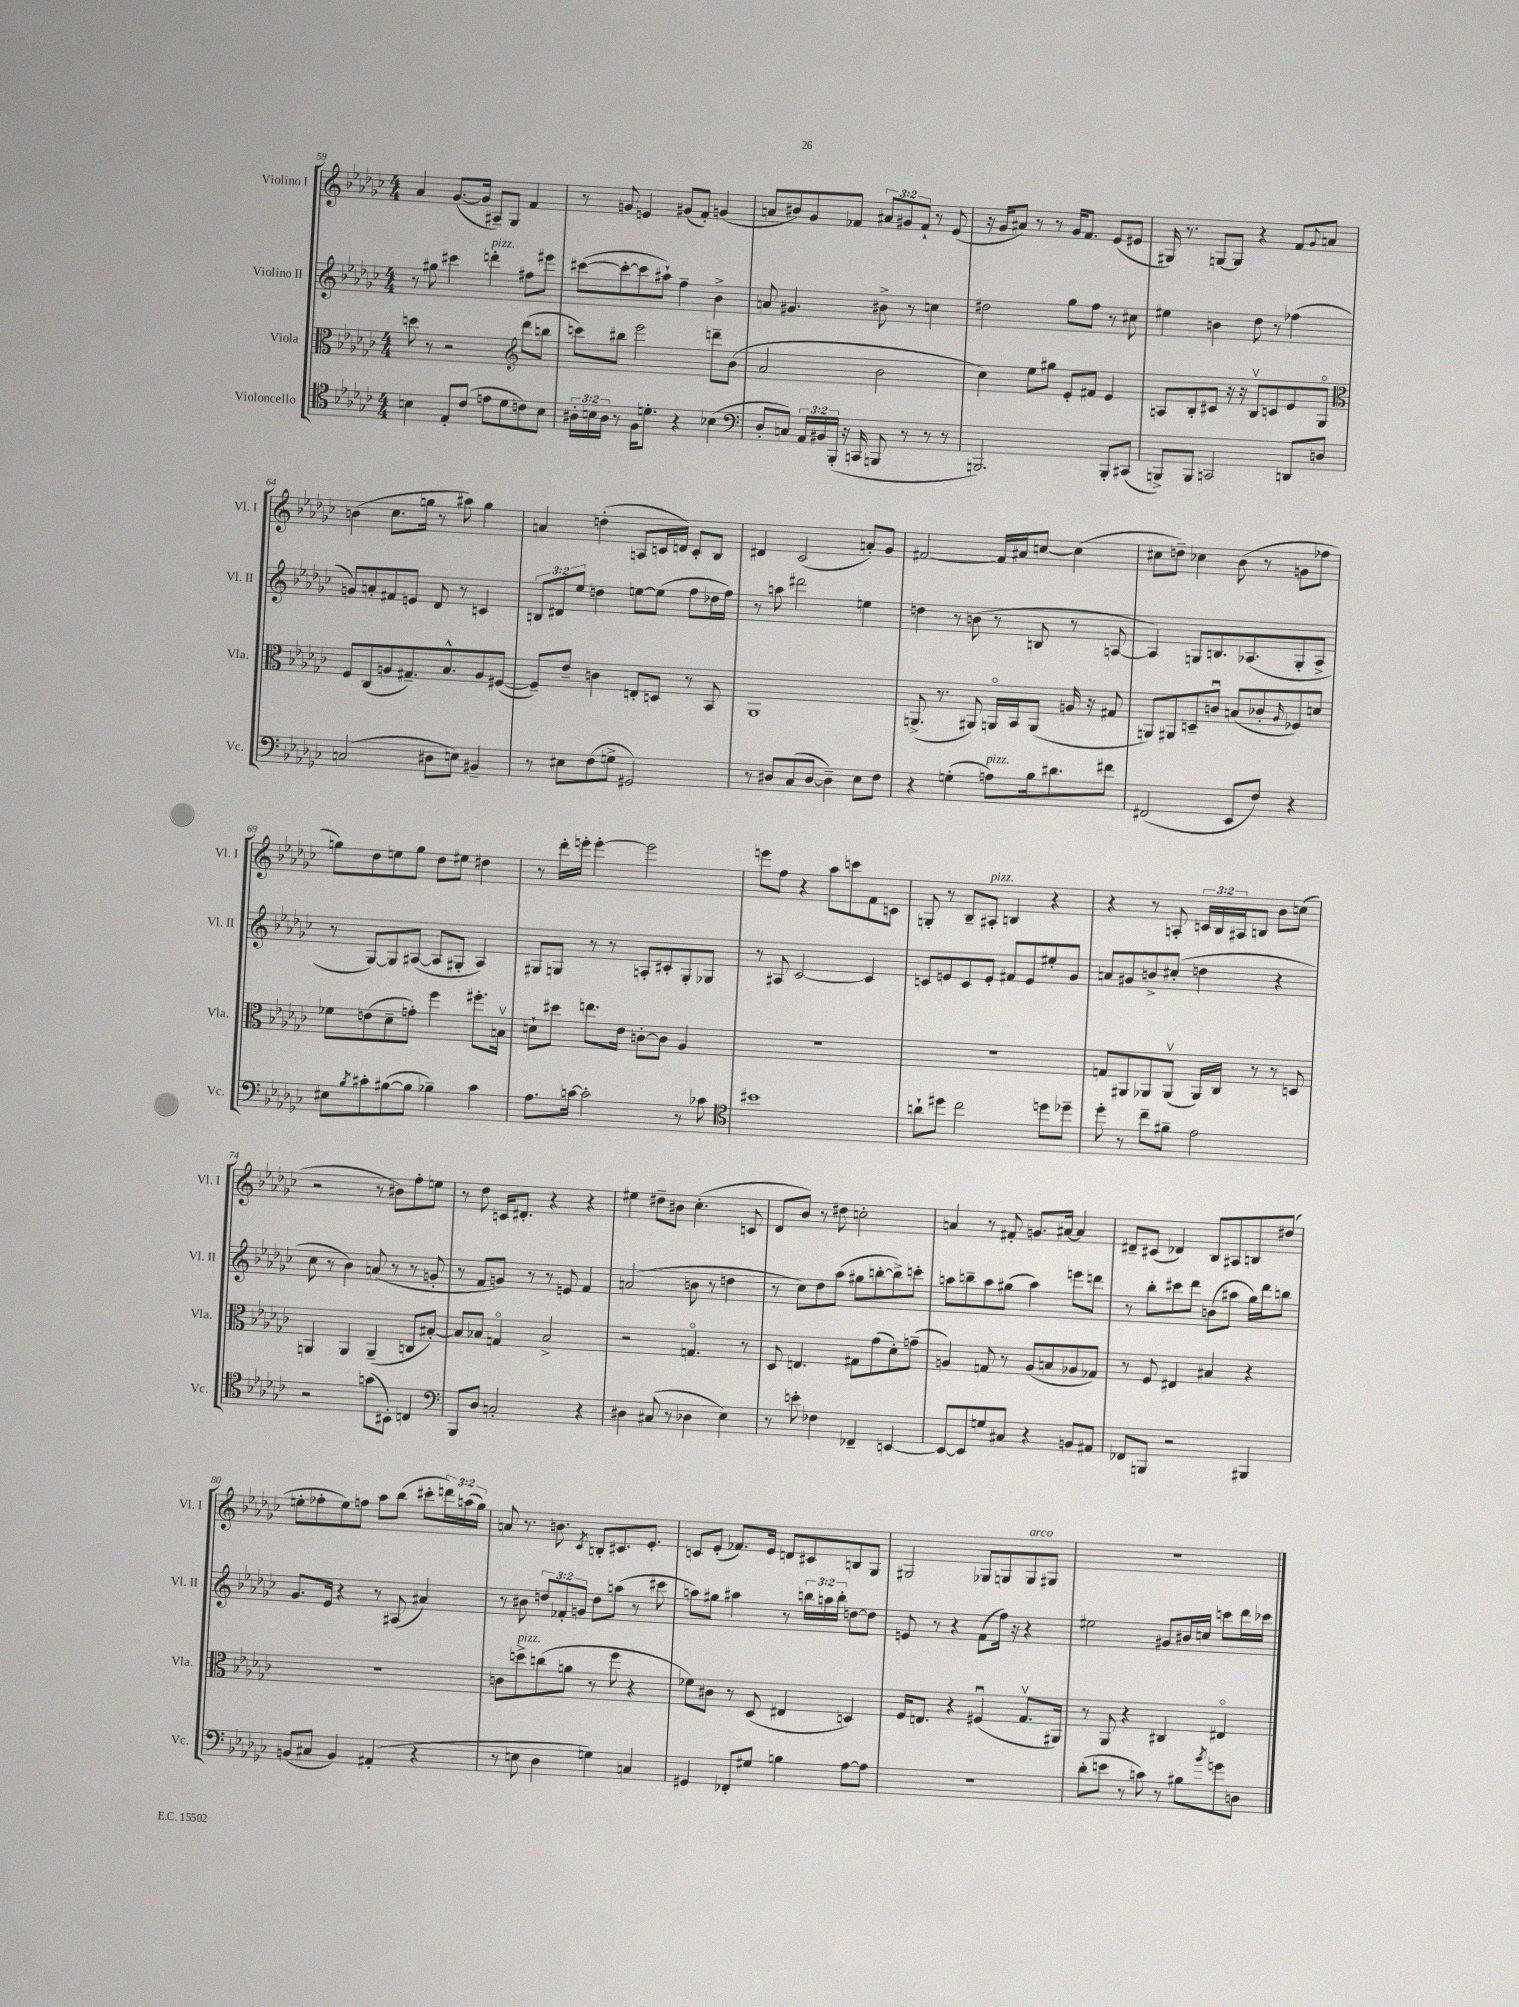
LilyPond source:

<<
\new StaffGroup <<
\new Staff = "s0" \with { instrumentName = "Violino I" shortInstrumentName = "Vl. I" } {
    \clef treble \key ges \major \numericTimeSignature \time 4/4 \override Staff.TupletNumber.text = #tuplet-number::calc-fraction-text
    aes'4 ges'8.~( ges'16 ais8--) ges8 f'4 |
    r8 g'8 e'4 gis'8( f'8-.) g'4( |
    a'8 bis'8) ges'8 fes'8 \tuplet 3/2 { ais'8 gis'8 fes'8-! } r8 ees'8( |
    r16 ges'16 ais'8) r8 r8 ges'16 f'8. ees'8( eis'8 |
    gis16) r8. g8~ g8 r4 f'8 \appoggiatura { ges'8 } a'8 |
    b'4( ces''8. g''16 r8 ais''8) g''4 |
    a'4 d''4-.( a8 c'16 d'16) c'8-. bes8 |
    dis'4 ces'2( a'8-.) ges'8 |
    fis'2~ fis'16 ais'16 c''8~ c''4( |
    cis''8 d''8--) ces''4 bes'8( r8 g'8 fes''8 |
    g''8) des''8 e''8 g''8 des''8 eis''8 dis''4 |
    r8 des'''16-. e'''16-. e'''4~-. e'''2 |
    e'''8 f''8 r4 aes''8 c'''8 f'8 c'8 |
    g8-. r8 bes8-- ais8-.^\markup { \italic "pizz." } b4 r4 |
    r4 r8 a8-. \tuplet 3/2 { c'16 bes16 ais16 } b8 bes'8 c''8( |
    r2 r8 bis'8) f''8-. e''8 |
    r8 des''8 c'16 dis'8.-. r4 r4 |
    eis''4 dis''8-- bis'8 ces''4.-.( c'8 |
    des'8 bes'8) r8 dis''8 c''2-. |
    a'4 r8 fis'8-. g'8. ais'16~ ais'4 |
    dis'8-- cis'8( des'4) bes8 ais8 b8 dis''8( |
    e''8-. fes''8-. e''8) f''8 aes''8 bes''8( cis'''8-. \tuplet 3/2 { d'''16) a''16( ges''16) } |
    a'8 r8. b'8. \acciaccatura { ces'8 } b8-. cis'8. ees'8.-. |
    c'8 ees'8-.( fes'8.) ees'16 d'8 cis'8 b8 ges8 |
    gis2 ges8 g8 g8^\markup { \italic "arco" } gis8 |
    R1 \bar "|." |
}
\new Staff = "s1" \with { instrumentName = "Violino II" shortInstrumentName = "Vl. II" } {
    \clef treble \key ges \major \numericTimeSignature \time 4/4 \override Staff.TupletNumber.text = #tuplet-number::calc-fraction-text
    r8 gis''8 cis'''4 d'''4-.^\markup { \italic "pizz." } fis''8 eis'''8 |
    cis'''8~( cis'''8~-. cis'''8 ais''8-!) f''4-- bes'4-> |
    a'8 gis'4. bis'8-> r8 c''4 |
    dis''2 ges''8 f''8 r8 cis''8 |
    eis''4 b'4 des''8 r8 fes''4( |
    g'8) a'8-. fis'8 e'8 des'8 r8 c'4 |
    \tuplet 3/2 { b8 dis'8 ees''8 } d''4 e''8~ e''8( f''8 des''16 f''16) |
    r8 a''8 dis'''2 e''4 |
    d''4 r8 b'8( r8 b8 r8 a8~ |
    a4) g8 b8. aes8.( g8-. aes8-> |
    r8 ges8~) ges8 ais8~( ais8 gis8-. ais4) |
    gis8 g8 r8 r8 a8-. cis'8-. g8-. ges8 |
    r8 ais8 ces'2~ ces'4 |
    c'8 e'8 c'8 e'8-. fis'8 e'8 eis''8-. ges'8 |
    a'8 gis'8 b'8-> cis''8-.( d''4 r4 |
    ces''8 r8 bes'4) a'8( r8 r8 g'8-. |
    r8 f'8 g'8) r8 r8 e'8 f'4 |
    a'2( b'8 r8 d''4 |
    r8 ces''8) des''8 aes''8( gis''8 b''8~-. b''8->) c'''8-. |
    a''8 b''8-- a''8 gis''8( a''4) e'''8 d'''8 |
    r8 bes''8-. cis'''8 des'''8 b'8( ais''8 ges''16) des'''16 b''8 |
    ges'8. ees'16 r4 r8 ais8( ais'4) |
    r8 bis'8 \tuplet 3/2 { d''8 fes'8-. g'8 } d''8 a''8( r8 cis'''8 |
    a''8) gis''8 ais''4 r8 \tuplet 3/2 { b''16 a''16 b''16-. } d''8~ d''8 |
    e'8 r8 r4 f'8( f''16) r16 r4 |
    eis''2 gis'8 bis'16 c''16 c'''8 des'''16 ces'''16 \bar "|." |
}
\new Staff = "s2" \with { instrumentName = "Viola" shortInstrumentName = "Vla." } {
    \clef alto \key ges \major \numericTimeSignature \time 4/4
    d''8 r8 r2 \clef treble des'''8( b''8 |
    c'''8) bis''8 ees'''2 d'''8-- bes'8( |
    aes'2 bes'2 |
    ces''4) ees''8 gis''8 ees'8-. fis'8 ees'4 |
    a8 bes8-. cis'8 r16 r16 bes8\upbow c'8 ees'8 ges8\flageolet |
    \clef alto f8 ces8( a8 gis8.--) bes8.-^ a8 fis8~( |
    fis8--) ees'8-- c'4 e8-. d8 r8 bes,8 |
    aes,1 |
    a,8.->( r8. ais,8) a,16\flageolet bes,16 a,8( a16 r16 gis8 |
    a,8) ais,8 d8-- c'8\downbow b8( ces'8-. \grace { aes16 } fes8) d'8 |
    fes'8 e'8( des'8-- g'8-.) f''4 fis''8.-. b16\upbow |
    d'8-! dis''8 e''8. ees'16 c'8~-. c'8 aes4 |
    R1 |
    R1 |
    g8 ais,8 aes,8 aes,8\upbow( aes,16) ces16 r8 r8 d8 |
    a,4 a,4 a,4--( c8 bis8~-.) |
    bis8 bes8 g4\flageolet bes2-> |
    r2 g4.\flageolet r8 |
    des8 e4. gis8 ges'8( des'8-.) g'8--( |
    a4) g8 r8 a8( b8 aes8 ges8) |
    r8 f8 eis4 bis4 r4 |
    R1 |
    c'8 d''8->^\markup { \italic "pizz." } c''8( a'8 r8 f''8 r4 |
    fes'8) cis'8 r8 des8( eis4 d4) |
    f16 e8. r4 fis4\downbow( ges8.\upbow ais,16) |
    r8 aes,8 r4 cis4 eis4\flageolet \bar "|." |
}
\new Staff = "s3" \with { instrumentName = "Violoncello" shortInstrumentName = "Vc." } {
    \clef tenor \key ges \major \numericTimeSignature \time 4/4 \override Staff.TupletNumber.text = #tuplet-number::calc-fraction-text
    b4 ees8-. ces'8( e'8 des'8 c'8) b8 |
    \tuplet 3/2 { ais16-. b16 ais16 } r8 f16 d'8.-. r4 bes4( |
    \clef bass des8-. c8) \tuplet 3/2 { aes,16 bis,16 bes,,16-.( } r16 c,16 b,,8 r8 r8 r8 |
    b,,2.) b,,8-. cis,8( |
    b,,8->) b,,8 c,2 d,8 d8 |
    c2( dis8 e8) bis,4-- |
    r8 eis8 f8( g8-> gis,2) |
    r8 dis8 ces8( dis8~ dis4--) ees8 f8 |
    r4 g4-.( a8^\markup { \italic "pizz." }) bes16 dis'8. fis'8 |
    fis,2( ees,8 f8) r4 |
    eis8 \acciaccatura { bes8 } cis'8-. bis8~( bis8 bes4--) cis'4 |
    aes8. c'16~ c'2-. r8 ces'8 |
    \clef tenor bis'1 |
    a'8-! dis''8 ces''2 d''8 des''8-- |
    des''8-. r8 ces''8-- fis'8-- ees'2 |
    r2 g'8( bis,8-.) c4 |
    \clef bass bes,,8 des8 c2-. r4 |
    dis4 cis8( r8 des4 ees4) |
    r8 e'8-. fes4 fes,4-- e,4~ |
    e,8~ e,8 g8 cis8 r4 b,8 ais,8 |
    fes,8 b,,8 r2 bis,,4 |
    b,8( cis8 b,4) ais,4-.( r4 |
    r8 e8 des4 g4) c4 |
    gis,4 fes,8-. gis8 b4 aes8~ aes8 |
    R1 |
    des'8-.( e'8 r8 c'8) r8 bis8 \acciaccatura { bes'8 } g'8 d8 \bar "|." |
}
>>
>>
\layout { \context { \Score currentBarNumber = #59 } }
